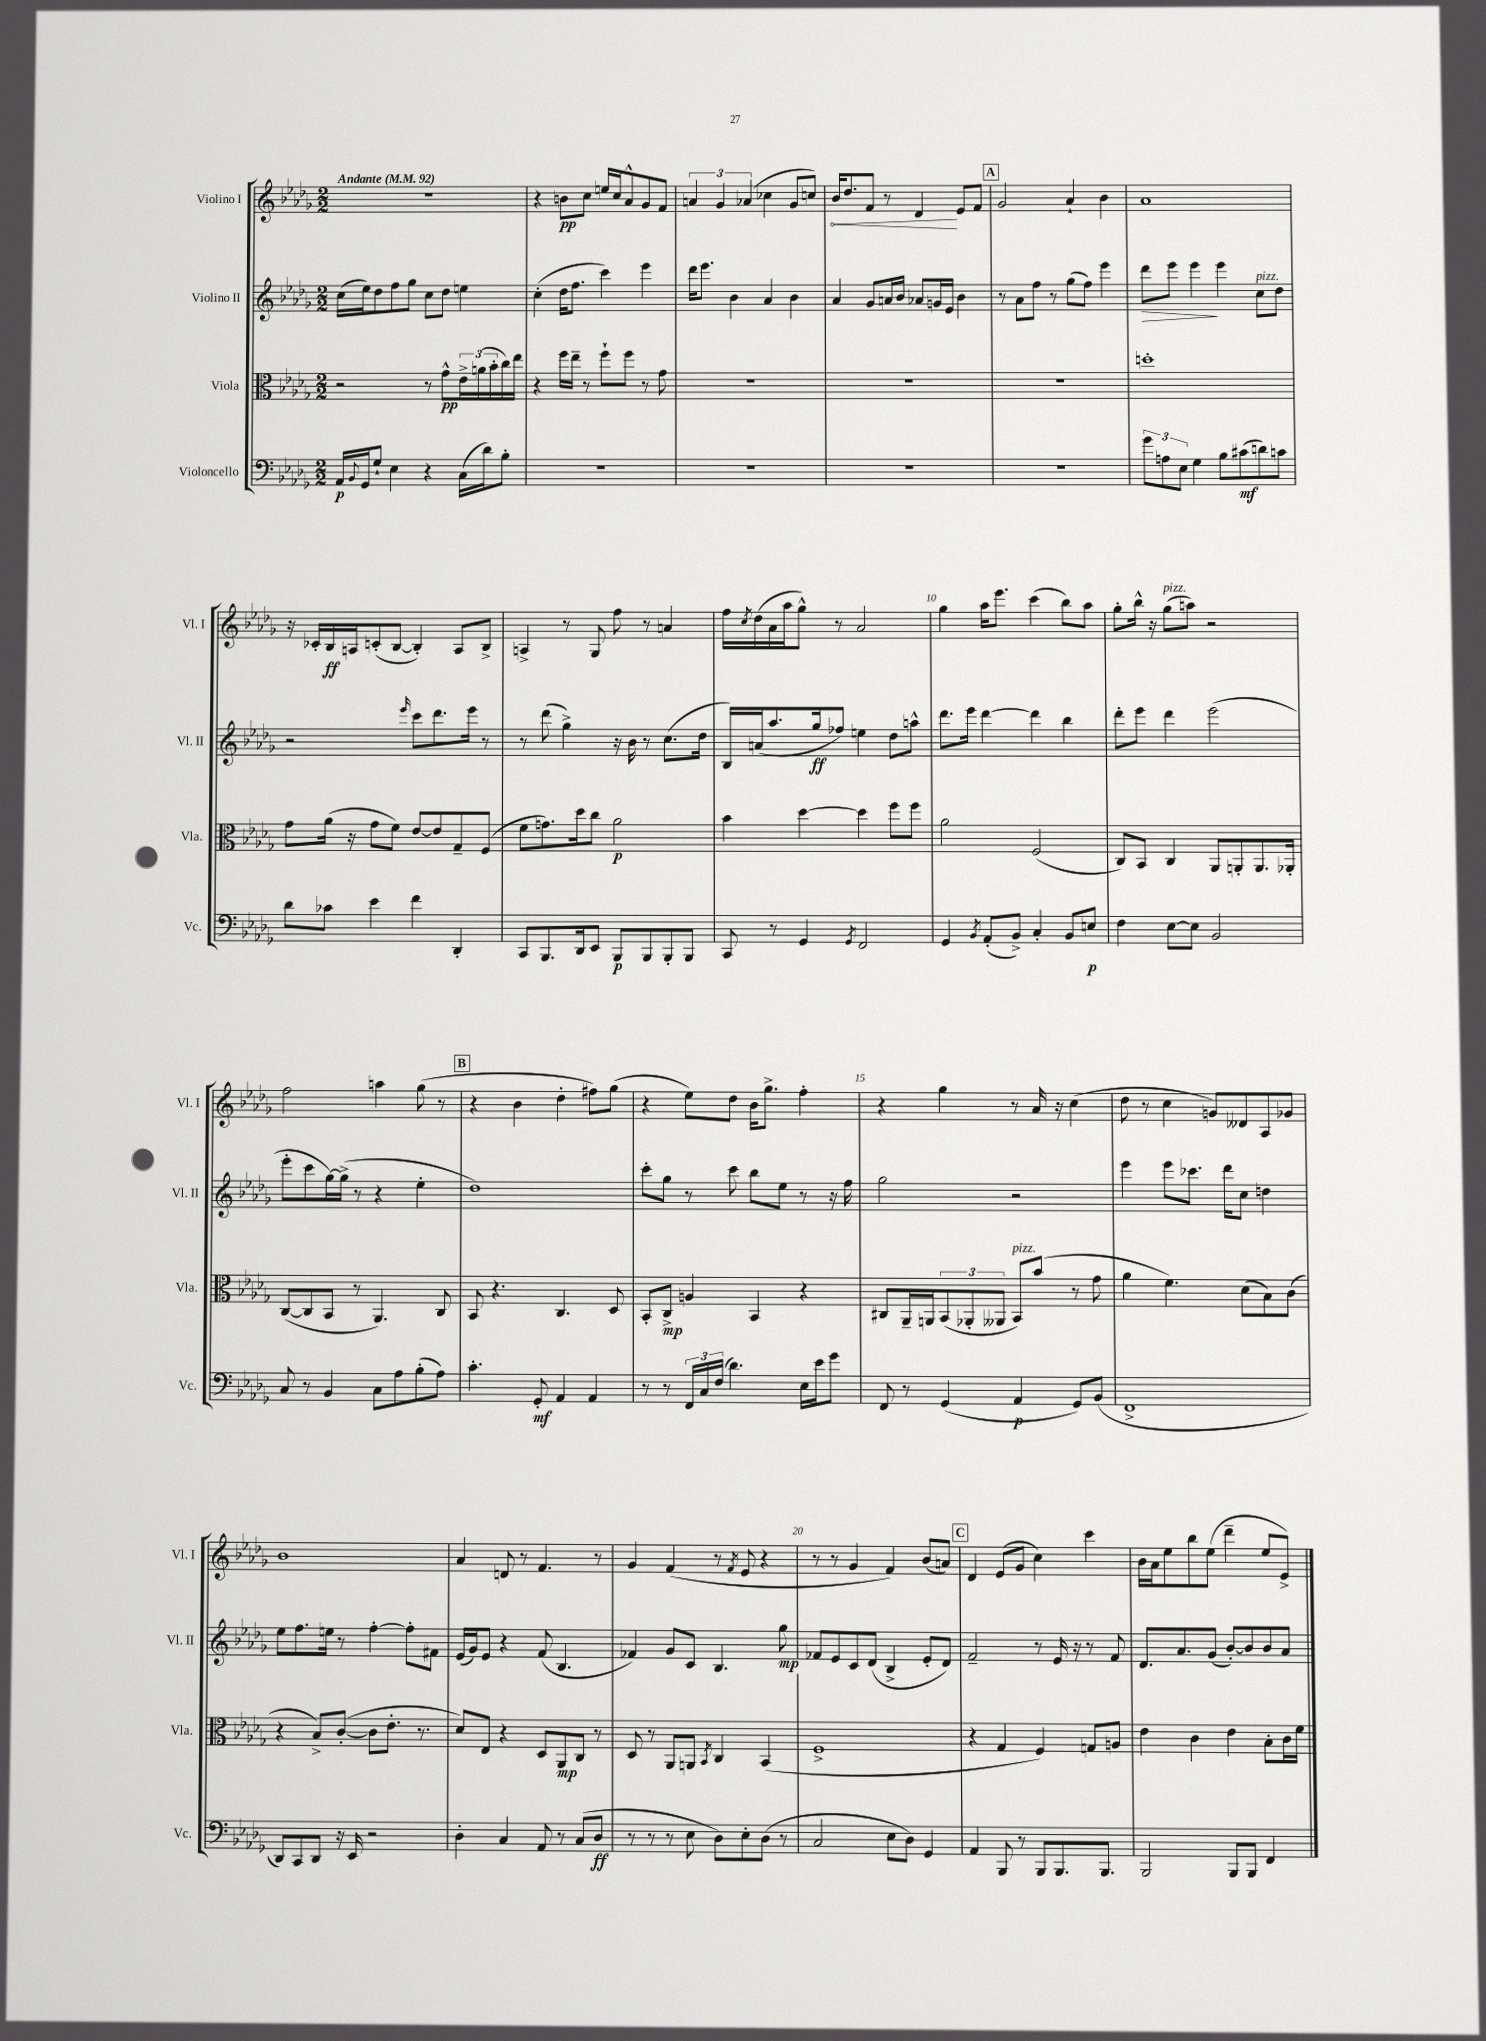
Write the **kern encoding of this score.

**kern	**kern	**kern	**kern
*staff4	*staff3	*staff2	*staff1
*clefF4	*clefC3	*clefG2	*clefG2
*k[b-e-a-d-g-]	*k[b-e-a-d-g-]	*k[b-e-a-d-g-]	*k[b-e-a-d-g-]
*M2/2	*M2/2	*M2/2	*M2/2
*MM92	*MM92	*MM92	*MM92
16AA-	2r	(16cc	1r
8qqBB-	.	.	.
16GG-	.	16ee-)	.
8G-`	.	8dd-	.
4E-	.	8ff	.
.	.	8gg-	.
4r	8r	8cc	.
.	8g-^^	8dd-	.
(16C	24e-^	4ee	.
.	(24a	.	.
16d-)	.	.	.
.	24b-'	.	.
8B-'	16cc)	.	.
.	16ee-	.	.
=	=	=	=
1r	4r	(4cc'	4r
.	16ff	16dd-	8b
.	16ee-~	8.ff	.
.	8r	.	8cc
.	8ff`	4ccc)	16ee
.	.	.	16cc
.	8ff	.	8a-^^
.	8r	4eee-	8g-
.	8g-	.	8f
=	=	=	=
1r	1r	16ddd-	6a
.	.	8.eee-	.
.	.	.	6g-
.	.	4b-	.
.	.	.	(6a-
.	.	4a-	4cc-
.	.	4b-	8g-
.	.	.	8cc)
=	=	=	=
1r	1r	4a-	16b-
.	.	.	8.dd-
.	.	8g-	8f
.	.	16a	8r
.	.	16b-	.
.	.	8a-	4d-
.	.	16g	.
.	.	16e-	.
.	.	4b-	8e-
.	.	.	8f
=	=	=	=
1r	1r	8r	2g-
.	.	8a-	.
.	.	8ff	.
.	.	8r	.
.	.	(8gg-	4a-`
.	.	8ff)	.
.	.	4eee-	4b-
=	=	=	=
12g-	1dd'	8ddd-	1a-
12A	.	.	.
.	.	8eee-	.
12E-	.	.	.
4G-	.	4eee-	.
8B-	.	4eee-	.
(8c#	.	.	.
8d)	.	8cc	.
8c	.	8dd-	.
=	=	=	=
8d-	8g-	2r	16r
.	.	.	16c-'
8c-	(16a-	.	16B-
.	16r	.	16A
4e-	8g-	.	(8c'
.	8f)	.	[8B-
.	.	16qqeee-	.
4f	[8e-	8ccc	4B-'])
.	8e-]	8.ddd-	.
4DD-'	8G-~	.	8A
.	.	16eee-	.
.	(8F	8r	8B-^
=	=	=	=
8CC	8f	8r	4A^
8.BBB-	8.g)	(8ddd-	.
.	.	4gg-^)	8r
16DD-	16dd-	.	.
8EE-	8cc	.	8G-
8BBB-	2a-	16r	8ff
.	.	16b-	.
8BBB-	.	8r	8r
8BBB-'	.	(8.cc	4a
8BBB-	.	.	.
.	.	16dd-	.
=	=	=	=
8CC	4b-	16B-)	16ff
.	.	.	8qcc
.	.	(16a	(16dd-
8r	.	8.aa-	16a-
.	.	.	16aa-
4GG-	[4dd-	.	8gg-^^)
.	.	16gg-	.
.	.	8ff-)	8r
8qGG-	.	.	.
2FF	4dd-]	4ee	2a-
.	8ff	8dd-	.
.	8ff	8aa^^	.
=	=	=	=
4GG-	2a-	8.ddd-	4gg-
.	.	16eee-	.
8qBB-	.	.	.
(8AA-'	.	[4ddd-	16aa-
.	.	.	8.eee-
8BB-^)	.	.	.
4C'	(2F	4ddd-]	(4ccc
8BB-	.	4bb-	8bb-)
8E	.	.	8aa-
=	=	=	=
4F	8C)	8ddd-'	8gg-'
.	8BB-	8eee-	16bb-^^
.	.	.	16r
[8E-	4C	4ddd-	(8gg-
8E-]	.	.	8aa)
2BB-	8AA-	(2eee-	2r
.	8AA'	.	.
.	8.AA	.	.
.	16AA-'	.	.
=	=	=	=
8C	([8C	8eee-'	2ff
8r	8C]	8ccc	.
4BB-	8BB-	[16gg-)	.
.	.	(16gg-^]	.
.	8r	8r	.
8C	4.AA-)	4r	4aa
8A-	.	.	.
(8B-'	.	4ee-'	(8gg-
8A-)	8C	.	8r
=	=	=	=
4.c'	8BB-	1dd-)	4r
.	4.r	.	.
.	.	.	4b-
8GG-'	.	.	.
4AA-	4.C	.	4dd-'
4AA-	.	.	8ff#)
.	8D-	.	(8gg-
=	=	=	=
8r	8BB-'	8ccc'	4r
8r	8C^	8gg-	.
24FF	4A	8r	8ee-)
24C	.	.	.
(24F	.	.	.
4.d-)	.	8ccc	8dd-
.	4BB-	8bb-	16b-
.	.	.	8.gg-^
.	.	8ee-	.
16E-	4r	8r	4ff'
16e-	.	.	.
8g-	.	16r	.
.	.	16ff	.
=	=	=	=
8FF	8C#	2gg-	4r
8r	16AA-~	.	.
.	16AA	.	.
(4GG-	(12BB-	.	4gg-
.	12AA-'	.	.
.	12AA--	.	.
4AA-	8BB-)	2r	8r
.	(8b-	.	16a-
.	.	.	16r
8GG-)	8r	.	(4cc
(8BB-	8g-	.	.
=	=	=	=
1FF^	4a-	4eee-	8dd-
.	.	.	8r
.	4.f)	8eee-	4cc
.	.	8.ccc-	.
.	.	.	8g)
.	.	16ddd-	.
.	(8d-	8cc	8d--
.	8B-)	4dd	8A-
.	(8c	.	8g-
=	=	=	=
8DD-)	4r	8ee-	1b-
8CC	.	8.ff	.
8DD-	8B-^)	.	.
.	.	16ee	.
16r	([8c'	8r	.
16EE-	.	.	.
2r	8c]	[4ff'	.
.	8.e-'	.	.
.	.	8ff']	.
.	8.r	.	.
.	.	8f#	.
=	=	=	=
4D-'	8d-)	(16e-	4a-
.	.	16g-)	.
.	8E-	8e-	.
4C	4r	4r	8d
.	.	.	8r
8AA-	8D-	(8f	4.f
8r	8AA-	4.B-	.
(8C	8C	.	.
8D-	8r	.	8r
=	=	=	=
8r	8D-	4f-)	4g-
8r	8r	.	.
8r	8AA-	8g-	(4f
8E-	8AA	8c	.
.	8qBB-	.	.
8D-)	4C	4.B-	8r
.	.	.	8qf
8E-'	.	.	8e-
(8D-	(4BB-	.	4r
8r	.	8gg-	.
=	=	=	=
2C	1F^	8f-	8r
.	.	8e-	8r
.	.	8c	4g-
.	.	(8d-	.
8E-	.	4B-^	4f)
8D-)	.	.	.
4GG-	.	8e-'	(8b-
.	.	8d-)	8a)
=	=	=	=
4AA-	4r	2f~	4d-
8BBB-	4G-	.	(8e-
8r	.	.	8g-
8BBB-	4F)	8r	4cc)
8.BBB-	.	16e-	.
.	.	16r	.
.	8G	8r	4ccc
8.BBB-	.	.	.
.	8A	8f	.
=	=	=	=
2BBB-	4e-	8.d-	16b-
.	.	.	16a-
.	.	.	8ee-
.	.	8.a-	.
.	4c	.	8bb-
.	.	(8g-	(8ee-
8BBB-	4e-	[8b-')	4ddd-~
8BBB-	.	8b-]	.
4FF	8B-'	8b-	8ee-
.	16c	8a-	8e-^)
.	16f	.	.
==	==	==	==
*-	*-	*-	*-
